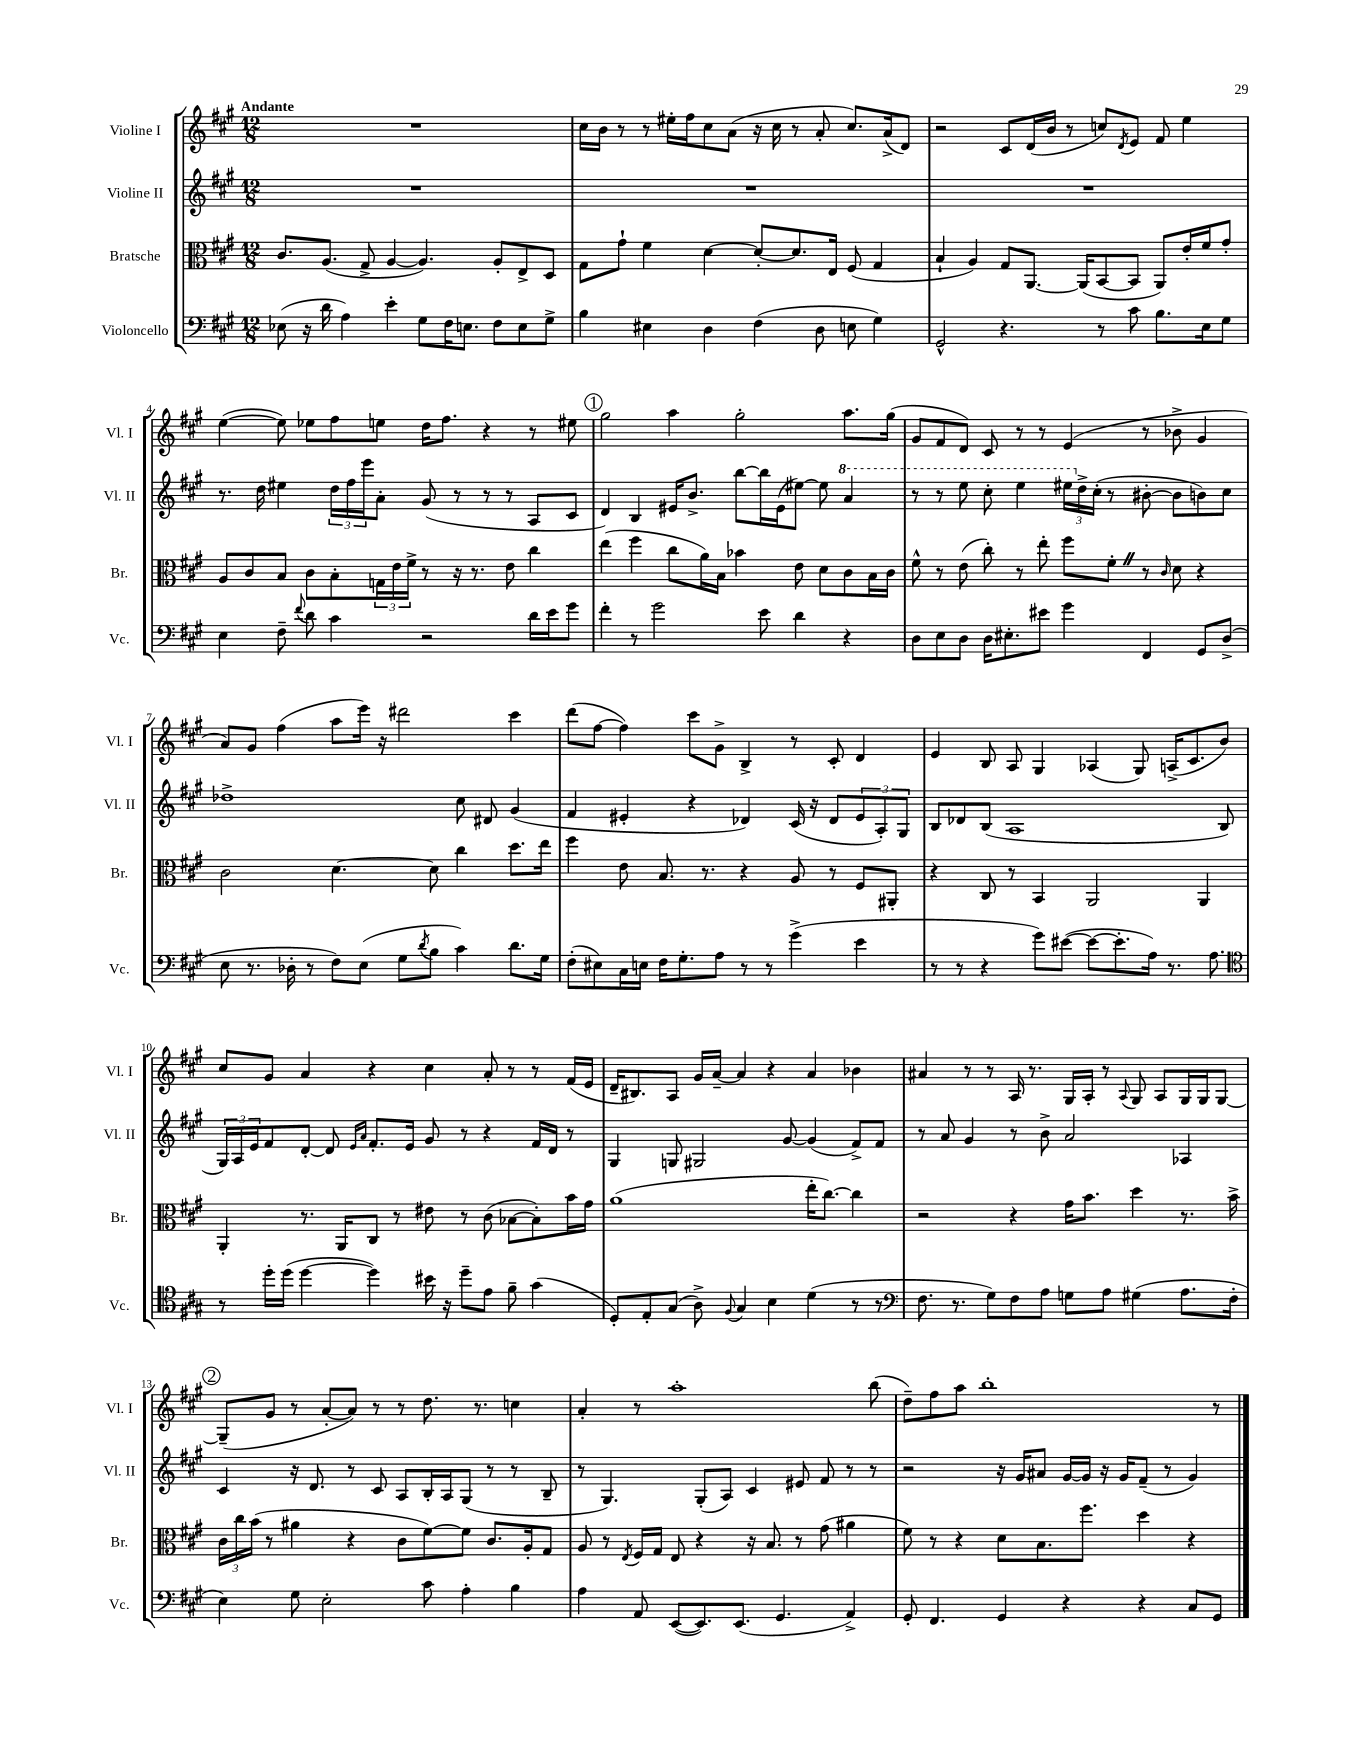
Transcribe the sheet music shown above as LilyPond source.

<<
\new StaffGroup <<
\new Staff = "s0" \with { instrumentName = "Violine I" shortInstrumentName = "Vl. I" } {
    \clef treble \key a \major \numericTimeSignature \time 12/8 \tempo "Andante"
    R1. |
    cis''16 b'16 r8 r8 eis''16-. fis''16 cis''8 a'8( r16 cis''16 r8 a'8-. cis''8.) a'16->( d'8) |
    r2 cis'8 d'16( b'16 r8 c''8) \acciaccatura { d'8 } e'8 fis'8 e''4 |
    e''4~( e''8) ees''8 fis''8 e''8 d''16 fis''8. r4 r8 eis''8 |
    \mark \markup { \circle "1" } gis''2 a''4 gis''2-. a''8. gis''16( |
    gis'8 fis'8 d'8) cis'8 r8 r8 e'4( r8 bes'8-> gis'4 |
    a'8) gis'8 fis''4( a''8 e'''16) r16 dis'''2 cis'''4 |
    d'''8( fis''8~ fis''4) cis'''8 gis'8-> b4-> r8 cis'8-. d'4 |
    e'4 b8 a8 gis4 aes4( gis8) a16->( cis'8. b'8) |
    cis''8 gis'8 a'4 r4 cis''4 a'8-. r8 r8 fis'16( e'16 |
    d'16-- bis8.) a8 gis'16 a'16~-- a'4 r4 a'4 bes'4 |
    ais'4 r8 r8 a16 r8. gis16 a16-. r8 \appoggiatura { a8 } gis8 a8 gis16 gis16 gis8~ |
    \mark \markup { \circle "2" } gis8--( gis'8 r8 a'8~-. a'8) r8 r8 d''8. r8. c''4 |
    a'4-. r8 a''1-. b''8( |
    d''8--) fis''8 a''8 b''1-. r8 \bar "|." |
}
\new Staff = "s1" \with { instrumentName = "Violine II" shortInstrumentName = "Vl. II" } {
    \clef treble \key a \major \numericTimeSignature \time 12/8
    R1. |
    R1. |
    R1. |
    r8. d''16 eis''4 \tuplet 3/2 { d''16 fis''16 e'''16 } a'8-. gis'8( r8 r8 r8 a8 cis'8 |
    \mark \markup { \circle "1" } d'4) b4 eis'16 b'8.-> b''8~ b''16 eis'16( eis''8~) eis''8 \ottava #1 a''4 |
    r8 r8 e'''8 cis'''8-. e'''4 \tuplet 3/2 { eis'''16 \ottava #0 d''16-> cis''16-.( } r8 bis'8~-. bis'8 b'8) cis''8 |
    des''1-> cis''8 dis'8 gis'4( |
    fis'4 eis'4-. r4 des'4) cis'16( r16 des'8 \tuplet 3/2 { eis'8 a8-.) gis8 } |
    b8 des'8 b8( a1 b8 |
    \tuplet 3/2 { gis16) a16 e'16 } fis'8 d'8~-. d'8 \grace { e'16 a'16 } fis'8.-. e'16 gis'8 r8 r4 fis'16 d'16 r8 |
    gis4 g8 gis2 gis'8~ gis'4( fis'8->) fis'8 |
    r8 a'8 gis'4 r8 b'8-> a'2 aes4 |
    \mark \markup { \circle "2" } cis'4 r16 d'8. r8 cis'8 a8 b16-. a16 gis8( r8 r8 b8-- |
    r8 gis4.) gis8-.( a8) cis'4 eis'8 fis'8 r8 r8 |
    r2 r16 gis'16 ais'8 gis'16~ gis'16 r16 gis'16 fis'8--( r8 gis'4) \bar "|." |
}
\new Staff = "s2" \with { instrumentName = "Bratsche" shortInstrumentName = "Br." } {
    \clef alto \key a \major \numericTimeSignature \time 12/8
    cis'8. a8.( gis8-> a4~ a4.) a8-. e8-> d8 |
    gis8 gis'8-! fis'4 d'4~ d'8~-. d'8. e16 fis8( gis4 |
    b4-! a4) gis8 a,8.~ a,16( b,8~ b,8 a,8) e'16-. fis'16 gis'8-. |
    a8 cis'8 b8 cis'8 b8-. \tuplet 3/2 { g16 e'16 fis'16-> } r8 r16 r8. e'8 cis''4 |
    \mark \markup { \circle "1" } e''4( fis''4 cis''8 a'16) b16 bes'4 e'8 d'8 cis'8 b16 cis'16 |
    fis'8-^ r8 e'8( cis''8-.) r8 e''8-. fis''8 fis'8-. \once \override BreathingSign.text = \markup { \musicglyph "scripts.caesura.straight" } \breathe r8 \grace { cis'16 } d'8 r4 |
    cis'2 d'4.~ d'8 cis''4 d''8. e''16 |
    fis''4 e'8 b8. r8. r4 a8 r8 fis8 ais,8-. |
    r4 cis8 r8 b,4 a,2 a,4 |
    a,4-. r8. a,16 cis8 r8 eis'8 r8 cis'8( bes8~ bes8-.) b'16 gis'16 |
    a'1( e''16-. cis''8.~) cis''4 |
    r2 r4 gis'16 b'8. d''4 r8. b'16-> |
    \mark \markup { \circle "2" } \tuplet 3/2 { cis'16 cis''16 b'16( } r8 ais'4 r4 cis'8 fis'8~) fis'8 cis'8. a16-. gis8 |
    a8 r8 \acciaccatura { e8 } fis16 gis16 e8 r4 r16 b8. r8 gis'8( ais'4 |
    fis'8) r8 r4 d'8 b8. fis''8. d''4 r4 \bar "|." |
}
\new Staff = "s3" \with { instrumentName = "Violoncello" shortInstrumentName = "Vc." } {
    \clef bass \key a \major \numericTimeSignature \time 12/8
    ees8( r16 d'16 a4) e'4-. gis8 fis16 e8. fis8 e8 gis8-> |
    b4 eis4 d4 fis4( d8 e8 gis4) |
    gis,2-^ r4. r8 cis'8 b8. e16 gis8 |
    e4 fis8-- \appoggiatura { fis'8 } d'8 cis'4 r2 d'16 e'16 gis'8 |
    \mark \markup { \circle "1" } fis'4-. r8 gis'2 e'8 d'4 r4 |
    d8 e8 d8 d16 eis8.-. eis'8 gis'4 fis,4 gis,8 d8->( |
    e8 r8. des16-. r8 fis8) e8( gis8 \acciaccatura { d'8 } b8 cis'4) d'8. gis16 |
    fis8-.( eis8) cis16 e16 fis16 gis8.-. a8 r8 r8 gis'4->( e'4 |
    r8 r8 r4 gis'8) eis'8~( eis'8~ eis'8.-. a16) r8. a8. |
    \clef tenor r8 d''16-. d''16( d''4~ d''4) bis'16 r16 d''8-- e'8 fis'8-- gis'4( |
    d8-.) e8-. gis8( a8->) \appoggiatura { fis8 } gis4 b4 d'4( r8 r8 |
    \clef bass fis8. r8. gis8) fis8 a8 g8 a8 gis4( a8. fis16-. |
    \mark \markup { \circle "2" } e4) gis8 e2-. cis'8 a4-. b4 |
    a4 a,8 e,8~( e,8.) e,8.( gis,4. a,4->) |
    gis,8-. fis,4. gis,4 r4 r4 cis8 gis,8 \bar "|." |
}
>>
>>
